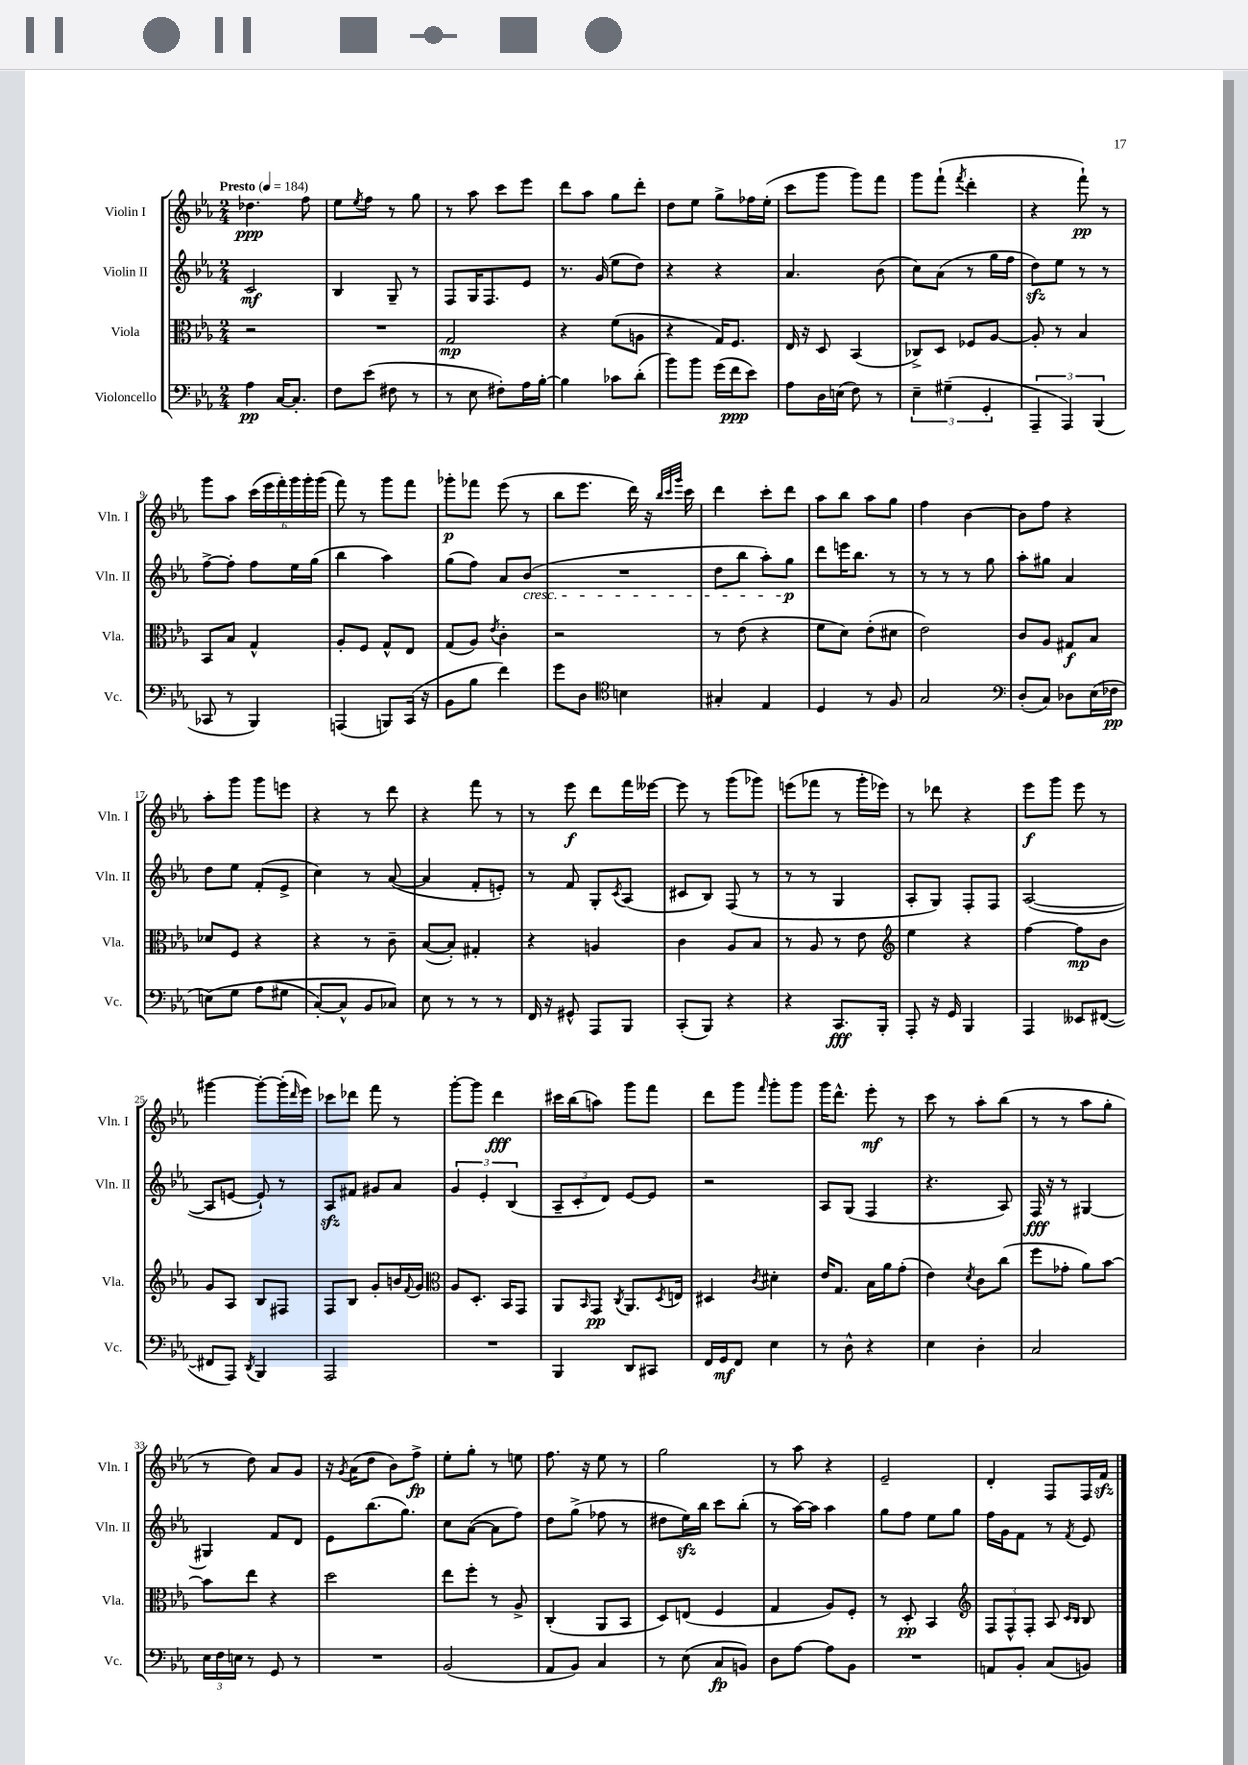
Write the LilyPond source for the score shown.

<<
\new StaffGroup <<
\new Staff = "s0" \with { instrumentName = "Violin I" shortInstrumentName = "Vln. I" } {
    \clef treble \key ees \major \numericTimeSignature \time 2/4 \tempo "Presto" 4 = 184
    des''4.\ppp f''8 |
    ees''8 \acciaccatura { ees''8 } f''8 r8 g''8 |
    r8 aes''8 c'''8 ees'''8 |
    d'''8 aes''8 g''8 d'''8-. |
    d''8 ees''8 g''8-> fes''16 ees''16-.( |
    c'''8 g'''8 g'''8) f'''8 |
    g'''8 f'''8-!( \acciaccatura { f'''8 } d'''4-. |
    r4 f'''8-!\pp) r8 |
    g'''8 aes''8 \tuplet 6/4 { c'''16( ees'''16 f'''16-.) g'''16 g'''16-. g'''16( } |
    f'''8) r8 g'''8 f'''8 |
    ges'''8-.\p fes'''8 ees'''8( r8 |
    bes''8 ees'''8. d'''16) r16 \grace { bes''32 c'''32 g'''32 } c'''16 |
    d'''4 c'''8-. d'''8 |
    aes''8 bes''8 aes''8 g''8 |
    f''4 bes'4~ |
    bes'8 f''8 r4 |
    aes''8-. g'''8 g'''8 e'''8 |
    r4 r8 d'''8 |
    r4 f'''8 r8 |
    r8 ees'''8\f d'''8 f'''16 eeses'''16~ |
    eeses'''8 r8 g'''8( ges'''8) |
    e'''8( fes'''8 r8 g'''16-. ees'''16) |
    r8 des'''8 r4 |
    ees'''8\f g'''8 ees'''8 r8 |
    gis'''4~ gis'''8~-. gis'''16-.( \grace { d'''16 } ees'''16) |
    ces'''8 des'''8 f'''8 r8 |
    g'''8~-. g'''8 d'''4\fff |
    cis'''16 bes''16( a''8) g'''8 f'''8 |
    d'''8 g'''8 \grace { f'''16 } g'''8-. g'''8 |
    g'''16 d'''8.-^ ees'''8-.\mf r8 |
    c'''8 r8 aes''8-. bes''8( |
    r8 r8 aes''8 g''8-. |
    r8 d''8) aes'8 g'8 |
    r16 \acciaccatura { g'8 } aes'16( d''8 bes'8) f''8->\fp |
    ees''8-. g''8-. r8 e''8 |
    f''8. r16 ees''8 r8 |
    g''2 |
    r8 aes''8 r4 |
    ees'2-- |
    d'4-. f8 f16 f'16\sfz \bar "|." |
}
\new Staff = "s1" \with { instrumentName = "Violin II" shortInstrumentName = "Vln. II" } {
    \clef treble \key ees \major \numericTimeSignature \time 2/4
    c'2\mf |
    bes4 g8-- r8 |
    f8 g16 f8. ees'8 |
    r8. g'16( ees''8 d''8) |
    r4 r4 |
    aes'4. bes'8( |
    c''8) aes'8( r8 g''16 f''16 |
    d''8\sfz) ees''8 r8 r8 |
    f''8~-> f''8-. f''8 ees''16 g''16( |
    bes''4 aes''4) |
    g''8( f''8) aes'8 bes'8\cresc( |
    R2 |
    d''8 bes''8 aes''8-.) g''8\p\! |
    d'''8 e'''16 bes''8. r8 |
    r8 r8 r8 g''8 |
    aes''8-. gis''8 aes'4 |
    d''8 ees''8 f'8-.( ees'8-> |
    c''4) r8 aes'8~( |
    aes'4 f'8-. e'8-.) |
    r8 f'8 g8-. \acciaccatura { c'8 } aes8( |
    cis'8 bes8) f8( r8 |
    r8 r8 g4 |
    aes8-. g8) f8-. f8 |
    aes2~( |
    aes8 e'8~ e'8-!) r8 |
    aes8\sfz fis'8 gis'8 aes'8 |
    \tuplet 3/2 { g'4 ees'4-. bes4( } |
    \tuplet 3/2 { aes8-- c'8-. d'8) } ees'8~ ees'8 |
    r2 |
    aes8 g8( f4 |
    r4. aes8) |
    f16\fff r16 r8 gis4~ |
    gis4 f'8 d'8 |
    ees'8 bes''8.( g''8.) |
    c''8 aes'8~( aes'8 f''8) |
    d''8 g''8->( fes''8 r8 |
    dis''8 ees''16\sfz) bes''16 c'''8 bes''8-.( |
    r8 aes''16~) aes''16 aes''4 |
    g''8 f''8 ees''8 g''8 |
    f''16 g'16 f'8 r8 \acciaccatura { f'8 } ees'8 \bar "|." |
}
\new Staff = "s2" \with { instrumentName = "Viola" shortInstrumentName = "Vla." } {
    \clef alto \key ees \major \numericTimeSignature \time 2/4
    r2 |
    R2 |
    g2\mp |
    r4 f'8( a8 |
    r4 g16) f8. |
    ees16 r16 d8 bes,4( |
    ces8->) d8 fes8 aes8~ |
    aes8-. r8 bes4 |
    bes,8 bes8 g4-^ |
    aes8-. f8 g8-^ ees8 |
    g8( aes8) \acciaccatura { ees'8 } c'4-. |
    r2 |
    r8 ees'8( r4 |
    f'8 d'8) ees'8-.( dis'8 |
    ees'2) |
    c'8 aes8 gis8\f bes8 |
    des'8 f8 r4 |
    r4 r8 c'8-- |
    bes8~( bes8-.) gis4-. |
    r4 a4 |
    c'4 aes8 bes8 |
    r8 aes8 r8 ees'8 |
    \clef treble ees''4 r4 |
    f''4~ f''8\mp bes'8 |
    g'8 aes8 bes8 fis8 |
    f8 bes8 g'8-. b'16 \appoggiatura { f'8 } g'16 |
    \clef alto aes8 d8.-. bes,16 g,8 |
    aes,8 \grace { bes,16 } g,8\pp \acciaccatura { c8 } aes,8. \acciaccatura { d8 } e16 |
    dis4 \acciaccatura { c'8 } dis'4-. |
    ees'16 g8. bes16 aes'16 g'8-.( |
    ees'4) \acciaccatura { d'8 } c'8 c''8( |
    f''8 ges'8-. aes'8) bes'8~ |
    bes'8 ees''8 r4 |
    d''2 |
    ees''8 f''8-. r8 aes8-> |
    c4-.( aes,8 bes,8 |
    d8) e8( f4 |
    g4 aes8) f8-. |
    r8 d8-.\pp bes,4 |
    \clef treble \tuplet 3/2 { f8 f8-^ f8-. } aes8 \grace { c'16 bes16 } bes8 \bar "|." |
}
\new Staff = "s3" \with { instrumentName = "Violoncello" shortInstrumentName = "Vc." } {
    \clef bass \key ees \major \numericTimeSignature \time 2/4
    aes4\pp c16~ c8.-. |
    f8 ees'8( fis8 r8 |
    r8 ees8 fis8-.) aes16 bes16~-. |
    bes4 ces'8 d'8-.( |
    bes'8) bes'8 g'16( f'16\ppp ees'8) |
    aes8 d16 e16( f8) r8 |
    \tuplet 3/2 { ees4-- gis4--( g,4-. } |
    \tuplet 3/2 { aes,,4-- aes,,4) bes,,4( } |
    ces,8 r8 bes,,4) |
    a,,4( b,,8) c,16( r16 |
    bes,8 bes8 f'4) |
    g'8 d8 \clef tenor b4 |
    gis4-. ees4 |
    d4 r8 f8 |
    g2 |
    \clef bass d8-.( c8) des8 ees16( fes16\pp |
    e8)\( g8 aes8( gis8 |
    c8~-.) c8-^ bes,8 ces8\) |
    ees8 r8 r8 r8 |
    f,16 r16 gis,8-^ aes,,8 bes,,8 |
    c,8-.( bes,,8) r4 |
    r4 c,8.\fff bes,,16-. |
    aes,,8-. r16 g,16 bes,,4 |
    aes,,4 eeses,8 fis,8~( |
    fis,8 aes,,8) \acciaccatura { d,8 } bes,,4 |
    aes,,2 |
    R2 |
    bes,,4 d,8 cis,8 |
    f,16 g,16\mf f,8 ees4 |
    r8 d8-^ r4 |
    ees4 d4-. |
    c2 |
    \tuplet 3/2 { ees16 f16 e16 } r8 g,8 r8 |
    R2 |
    bes,2( |
    aes,8 bes,8) c4 |
    r8 ees8( c8\fp b,8) |
    d8 aes8~ aes8 bes,8 |
    R2 |
    a,8 bes,8-. c8( b,8) \bar "|." |
}
>>
>>
